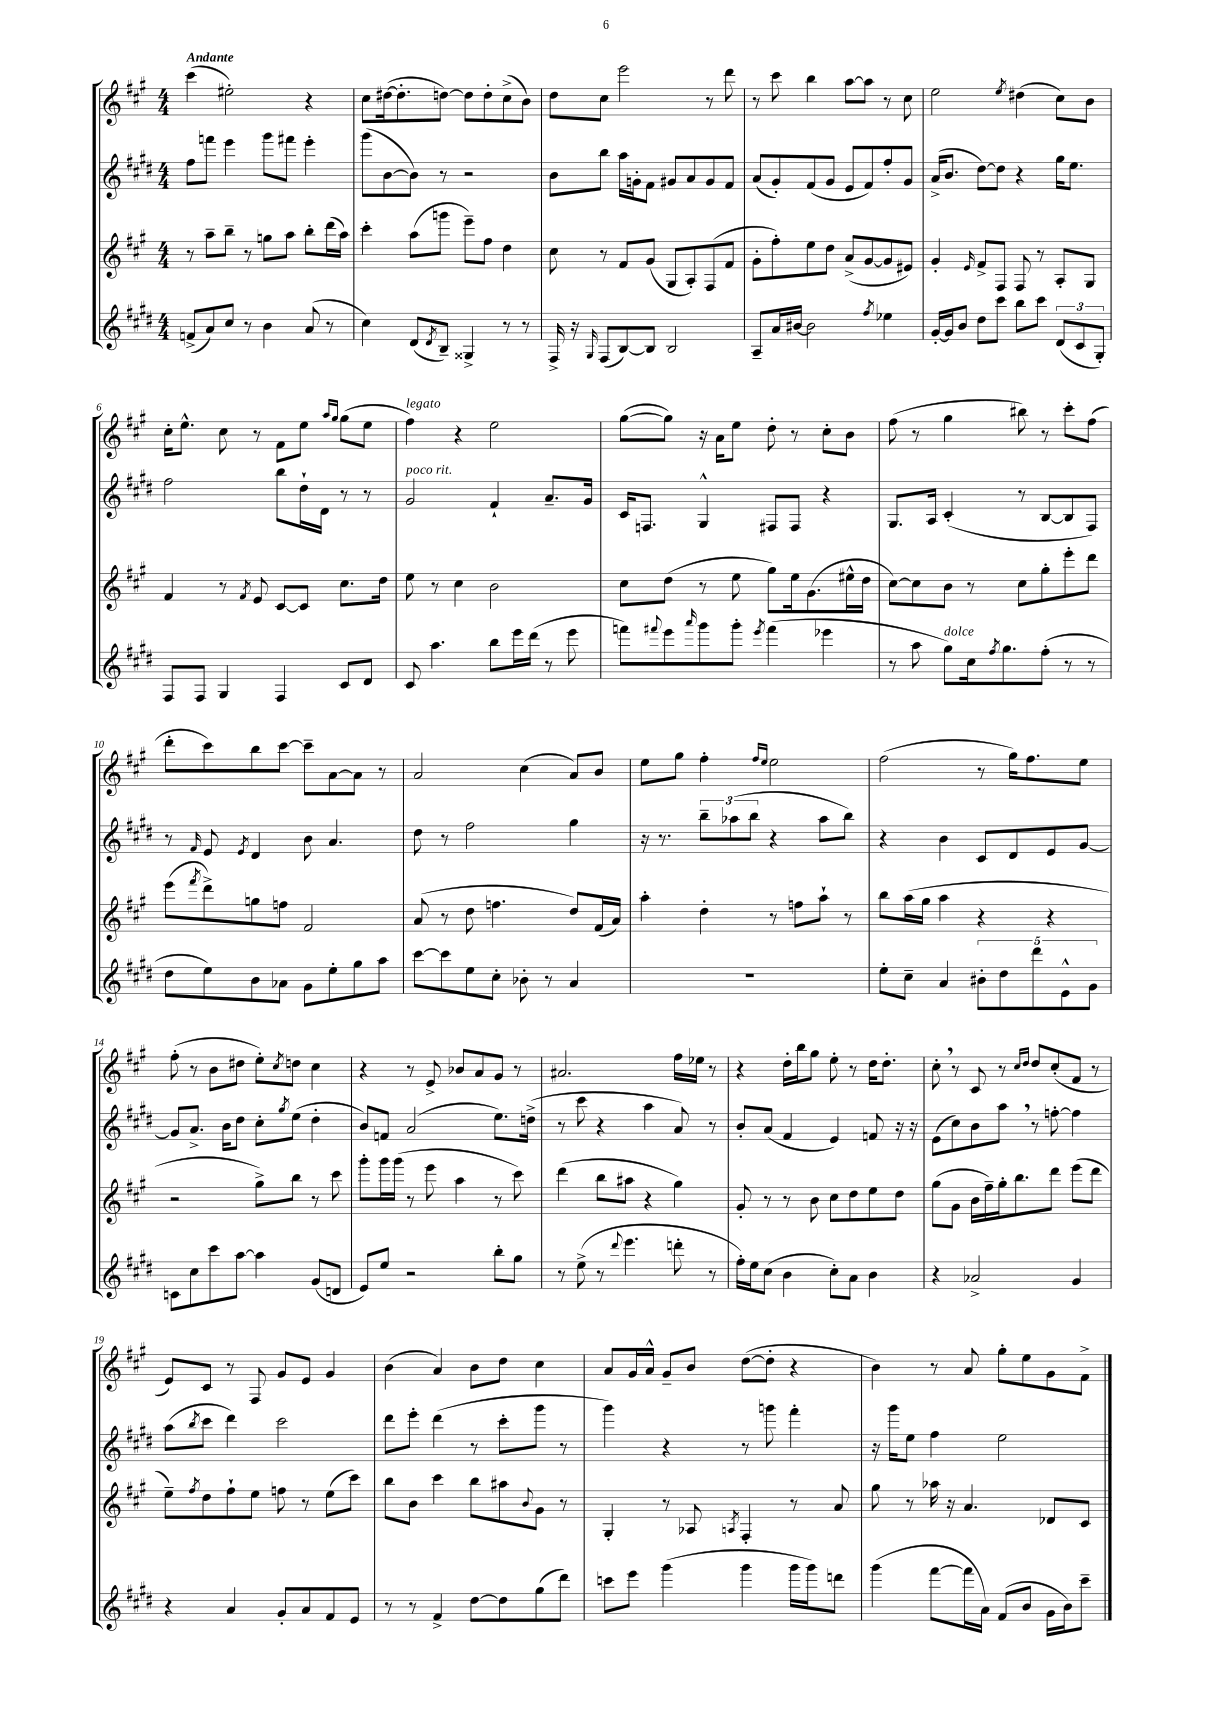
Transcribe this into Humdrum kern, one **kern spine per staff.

**kern	**kern	**kern	**kern
*staff4	*staff3	*staff2	*staff1
*clefG2	*clefG2	*clefG2	*clefG2
*k[f#c#g#d#]	*k[f#c#g#]	*k[f#c#g#d#]	*k[f#c#g#]
*M4/4	*M4/4	*M4/4	*M4/4
(8f^	8r	8ff#	(4ccc#
8a)	8aa~	8fff	.
8cc#	8bb~	4eee	2ee#')
8r	8r	.	.
4b	8gg	8ggg#	.
.	8aa	8fff#	.
(8a	8bb'	4eee'	4r
8r	(16ddd	.	.
.	16aa)	.	.
=	=	=	=
4cc#)	4ccc#'	(8ggg#	8cc#
.	.	[8b	([16dd#
.	.	.	8.dd#']
(8d#	(8aa	8b])	.
8qd#	.	.	.
8B~)	8ggg	8r	[8dd)
4G##^	8eee~)	2r	8dd]
.	8ff#	.	8dd'
8r	4dd	.	(8cc#^
8r	.	.	8b)
=	=	=	=
16F#^	8cc#	8b	8dd
16r	.	.	.
16qqG#	.	.	.
(8F#	8r	8bb	8cc#
[8B)	8f#	16aa	2eee
.	.	16g'	.
8B]	(8g#	8f#	.
2B	8G#	8g#	.
.	8A')	8a	.
.	(8F#	8g#	8r
.	8f#	8f#	8ddd
=	=	=	=
8A~	8g#'	(8a	8r
16a	8ff#')	8g#')	8ccc#
[16b#	.	.	.
2b#]	8ee	(8f#	4bb
.	8dd	8g#	.
.	(8a^	8e	[8aa
.	[8g#	8f#)	8aa]
8qff#	.	.	.
4ee-	8g#]	8ff#'	8r
.	8e#)	8g#	8cc#
=	=	=	=
[16g#'	4g#'	(16a^	2ee
16g#]	.	8.b	.
8b	.	.	.
.	16qqe	.	.
8dd#	8f#^	[8dd#)	.
8ccc#	8F#	8dd#]	.
.	.	.	8qee
8bb	8F#	4r	(4dd#
8ccc#	8r	.	.
(12d#	8A'	16gg#	8cc#)
.	.	8.ee	.
12c#	.	.	.
.	8G#	.	8b
12G#')	.	.	.
=	=	=	=
8F#	4f#	2ff#	16cc#'
.	.	.	8.ee^^
8F#	.	.	.
4G#	8r	.	8cc#
.	8qf#	.	.
.	8e	.	8r
4F#	[8c#	8bb	8f#
.	8c#]	16dd#`	8ee
.	.	16d#	.
.	.	.	16qqaa
.	.	.	16qqgg#
8c#	8.cc#	8r	(8gg#
8d#	.	8r	8ee
.	16dd	.	.
=	=	=	=
8c#	8ee	2g#	4ff#)
4.aa	8r	.	.
.	4cc#	.	4r
8bb	2b	4f#`	2ee
16eee	.	.	.
(16ddd#	.	.	.
8r	.	8.a~	.
8eee	.	.	.
.	.	16g#	.
=	=	=	=
8fff)	8cc#	16c#	([8gg#
.	.	8.F	.
8qqfff#	.	.	.
8eee	(8dd	.	8gg#])
16qqaaa	.	.	.
8ggg#	8r	4G#^^	16r
.	.	.	16a
8ggg#'	8ee	.	8ee
8qeee	.	.	.
(4fff#	8gg#)	8F#	8dd'
.	16ee	8F#	8r
.	(8.g#	.	.
4eee-	.	4r	8cc#'
.	16ee#^^	.	8b
.	16dd	.	.
=	=	=	=
8r	[8cc#)	8.G#	(8ff#
8aa	8cc#]	.	8r
.	.	16A	.
8gg#)	8b	(4c#'	4gg#
16cc#	8r	.	.
8qff#	.	.	.
8.gg#	.	.	.
.	8cc#	8r	8bb#)
(8ff#'	8gg#'	[8B	8r
8r	8eee'	8B]	8ccc#'
8r	8ddd	8F#)	(8ff#
=	=	=	=
8dd#	(8eee	8r	8ddd'
.	8qfff#	16qqf#	.
8ee)	8ddd^)	8e	8ccc#)
.	.	8qe	.
8b	8gg	4d#	8bb
8a-	8ff	.	[8ccc#
8g#	2f#	8b	8ccc#~]
8ee'	.	4.a	[8a
8gg#	.	.	8a]
8aa	.	.	8r
=	=	=	=
[8ccc#	(8a	8dd#	2a
8ccc#]	8r	8r	.
8ee	8dd	2ff#	.
8cc#'	4.ff	.	.
8b-'	.	.	(4cc#
8r	.	.	.
4a	8dd)	4gg#	8a)
.	(16f#	.	8b
.	16a)	.	.
=	=	=	=
1r	4aa'	16r	8ee
.	.	8.r	.
.	.	.	8gg#
.	4dd'	12bb~	4ff#'
.	.	(12aa-	.
.	.	12bb	.
.	.	.	16qqff#
.	.	.	16qqee
.	8r	4r	2ee
.	8ff	.	.
.	8aa`	8aa-	.
.	8r	8bb)	.
=	=	=	=
8ee'	8bb	4r	(2ff#
8cc#~	(16aa	.	.
.	16gg#	.	.
4a	4aa	4b	.
10b#'	4r	8c#	8r
10dd#	.	.	.
.	.	8d#	16gg#)
.	.	.	8.ff#
10ddd#	.	.	.
.	4r	8e	.
10e^^	.	.	.
.	.	[8g#	8ee
10g#	.	.	.
=	=	=	=
8c	2r	8g#]	(8ff#'
8cc#	.	8.a^	8r
8ccc#	.	.	8b
.	.	16b	.
[8aa	.	8dd#	8dd#
4aa]	8gg#^)	8cc#'	8ee')
.	.	8qgg#	8qcc#
.	8bb	(8ee	8dd
(8g#	8r	4dd#'	4cc#
8d	8ccc#	.	.
=	=	=	=
8e)	8ggg#'	8b)	4r
8ee	16ggg#	8f	.
.	(16ggg#	.	.
2r	8r	(2a	8r
.	8eee	.	8e^
.	4aa	.	8b-
.	.	.	8a
8bb'	8r	8.ee)	8g#
8gg#	8ccc#)	.	8r
.	.	(16dd^	.
=	=	=	=
8r	(4ddd	8r	2.a#
(8ee^	.	8ccc#	.
8r	8bb	4r	.
8qqddd#	.	.	.
4.eee	8aa#	.	.
.	4r	4aa	.
8ddd'	4gg#)	8a)	16ff#
.	.	.	16ee-
8r	.	8r	8r
=	=	=	=
16ff#')	8g#'	8b'	4r
16ee	.	.	.
(8cc#	8r	(8a	.
4b	8r	4f#	16dd'
.	.	.	16bb
.	8b	.	8gg#
8cc#')	8cc#	4e)	8ee'
8a	8dd	.	8r
4b	8ee	8f	16dd
.	.	.	8.dd'
.	8dd	16r	.
.	.	16r	.
=	=	=	=
4r	(8gg#	(8e	8cc#'
.	8g#	8cc#)	8r
2a-^	16b	8b	8c#
.	16ff#~)	.	.
.	16gg#'	8aa	8r
.	8.bb	.	.
.	.	.	16qqcc#
.	.	.	16qqdd
.	.	8r	8dd
.	8ddd	[8ff'	(8cc#'
4g#	(8eee	4ff]	8f#
.	8ddd	.	8r
=	=	=	=
4r	8ee~)	(8aa	8e)
.	8qff#	8qbb	.
.	8dd	8ccc#	8c#
4a	8ff#`	4ddd#)	8r
.	8ee	.	8F#
8g#'	8ff	2ccc#	8g#
8a	8r	.	8e
8f#	(8ee	.	4g#
8e	8ccc#)	.	.
=	=	=	=
8r	8bb	8ddd#	(4b
8r	8b	8eee'	.
4f#^	4ccc#	(4ddd#	4a)
[8dd#	8bb	8r	8b
8dd#]	8aa#	8ccc#'	8dd
.	8qqb	.	.
(8gg#	8g#	8ggg#	4cc#
8ddd#)	8r	8r	.
=	=	=	=
8ccc	4G#'	4ggg#)	8a
8eee	.	.	16g#
.	.	.	16a^^
(4ggg#	8r	4r	8g#~
.	8A-	.	8b
.	8qA	.	.
4ggg#	4F#'	8r	([8dd
.	.	8ggg	8dd']
16ggg#	8r	4fff#'	4r
16ggg#)	.	.	.
8ddd	8a	.	.
=	=	=	=
(4ggg#	8gg#	16r	4b)
.	.	16ggg#	.
.	8r	8ee	.
[8fff#	16aa-	4ff#	8r
.	16r	.	.
16fff#]	4.a	.	8a
16a)	.	.	.
(8f#	.	2ee	8gg#'
8b	.	.	8ee
16g#	8d-	.	8g#
16b)	.	.	.
8ccc#~	8c#	.	8f#^
==	==	==	==
*-	*-	*-	*-
